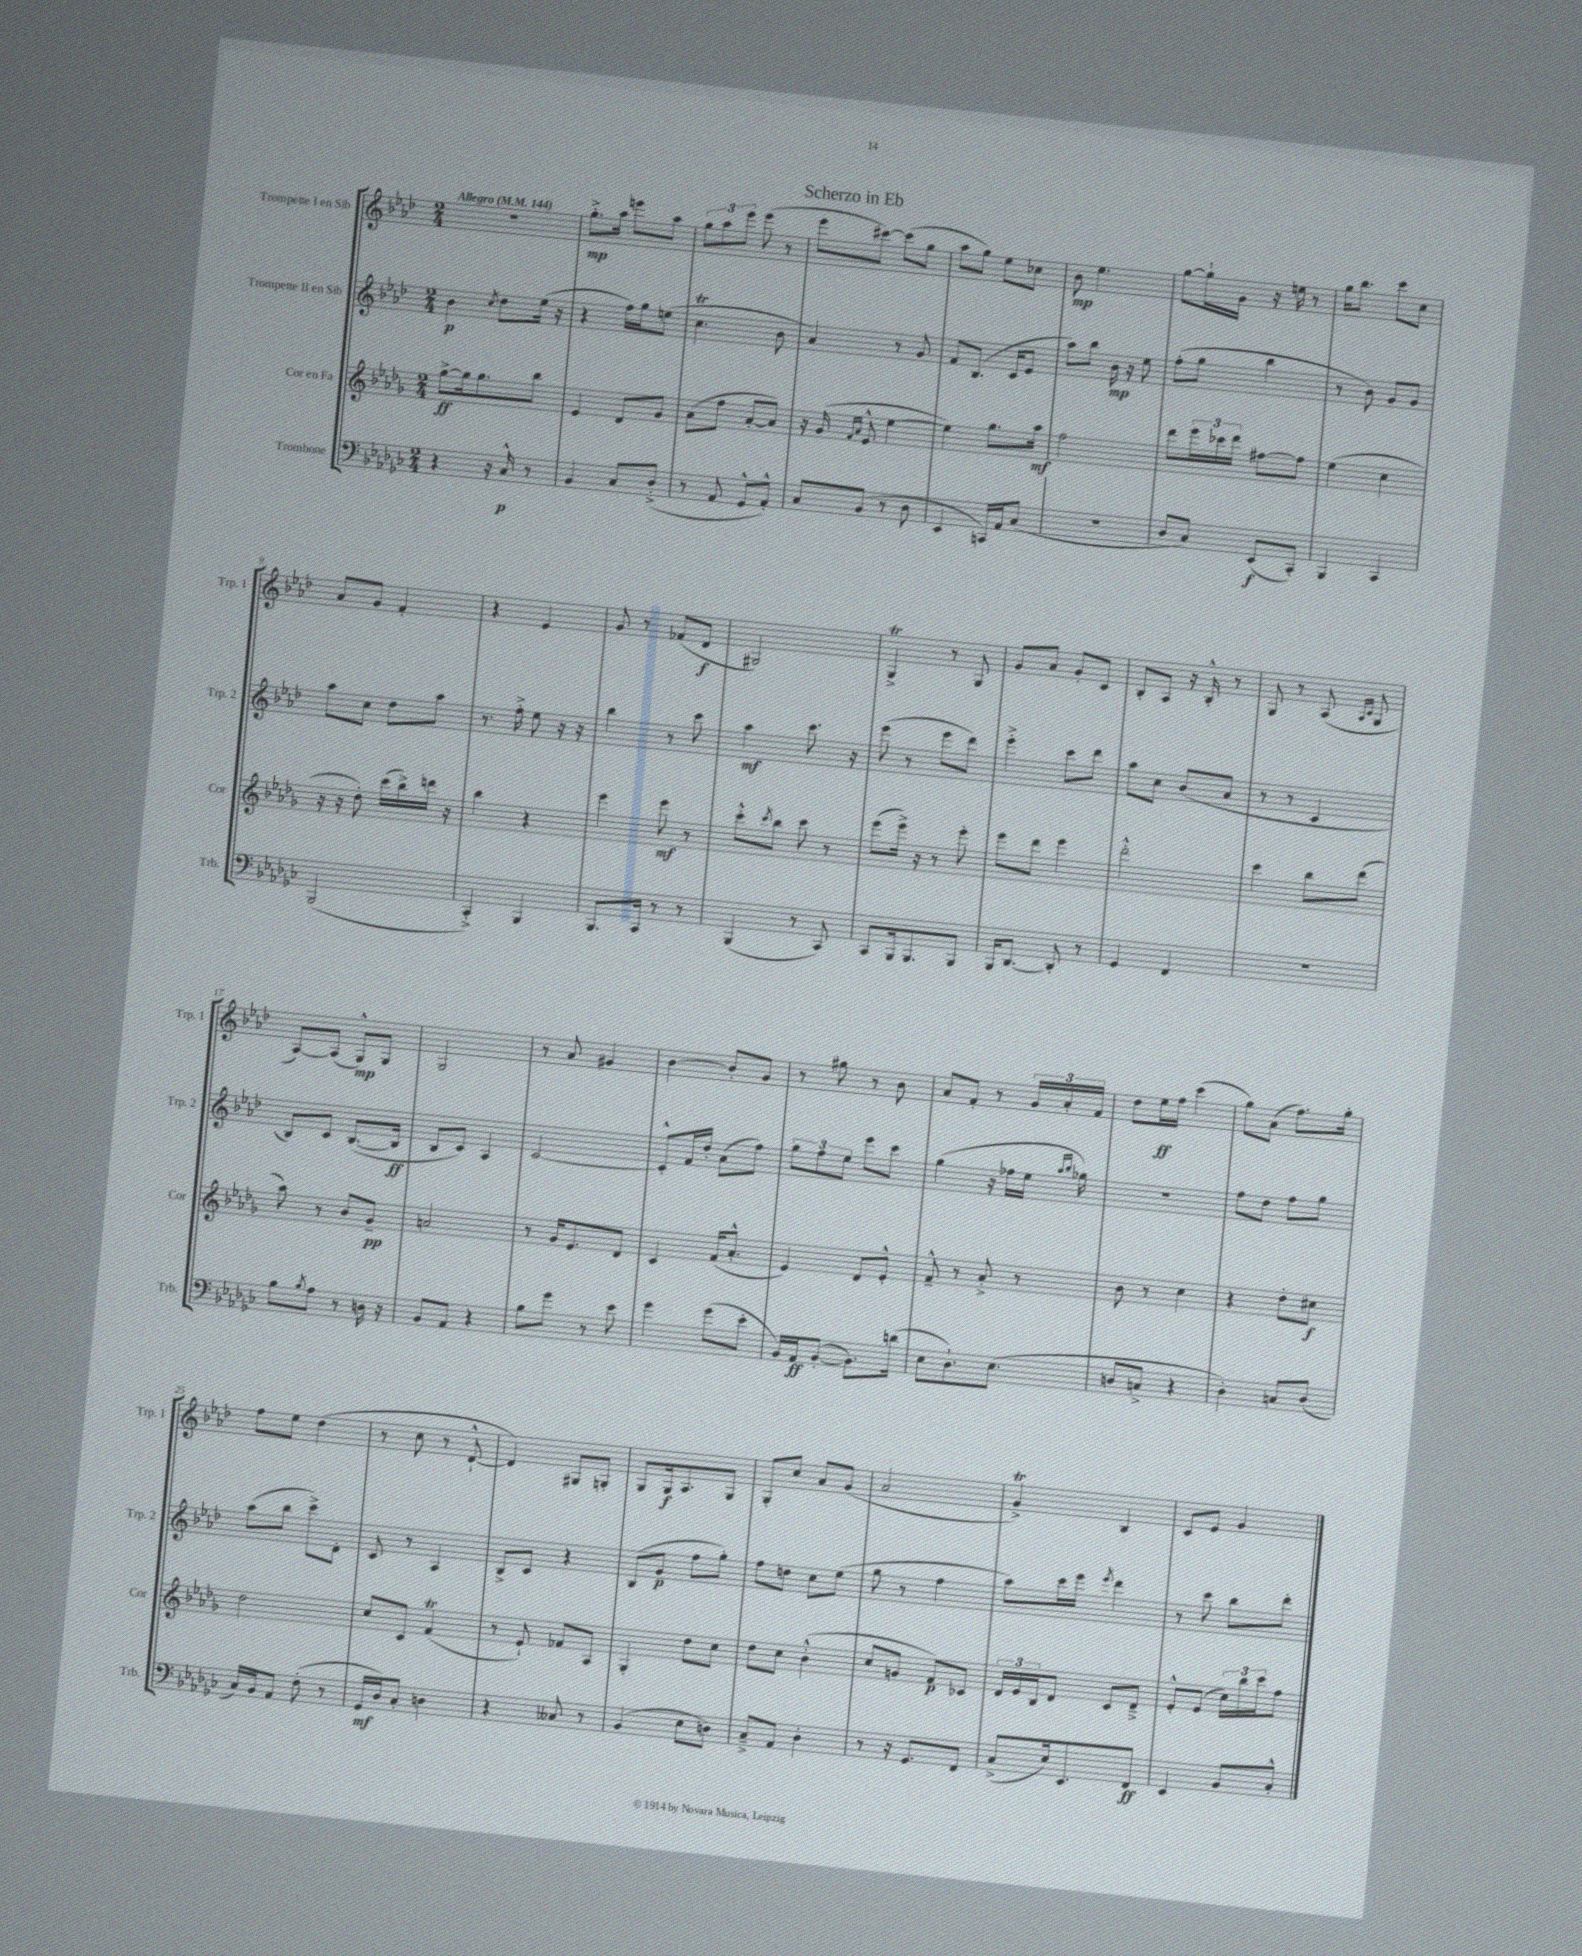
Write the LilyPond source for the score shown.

\header { title = "Scherzo in Eb" }
<<
\new StaffGroup <<
\new Staff = "s0" \with { instrumentName = "Trompette I en Sib" shortInstrumentName = "Trp. 1" } {
    \clef treble \key aes \major \numericTimeSignature \time 2/4 \tempo "Allegro" 4 = 144
    r2 |
    g''8.-.->\mp aes''16 e'''8 aes''8 |
    \tuplet 3/2 { g''8 aes''8 ees'''8 } ees'''8( r8 |
    ees'''8 cis'''8~) cis'''8( g''8 |
    aes''8 g''8) ees''8 ces''8 |
    bes'8\mp ees''4. |
    g''8~ g''16-! g'16 r16 e''16 r8 |
    g''16 bes''8. c'''8 c''8 |
    aes'8 g'8 f'4-. |
    r4 ees'4 |
    g'8 r8 fes'8( des'8\f |
    gis2) |
    g4->\trill r8 g8 |
    g'8 aes'8 g'8-. c'8 |
    bes8-. aes8 r16 bes16-.-^ r8 |
    g8 r8 aes8( \grace { aes16 c'16 } g8 |
    aes8~) aes8( g8-^\mp) g8 |
    g2 |
    r8 aes'8 gis'4 |
    bes'4~ bes'8-. g'8 |
    r8 gis''8 r8 bes'8 |
    aes'8 f'8-. r8 \tuplet 3/2 { g'16 aes'16-. f'16 } |
    des''8 ees''16\ff f''16 c'''4( |
    g''8) aes'8( f''8.) g''16-. |
    f''8 ees''8 des''4( |
    r8 c''8 r8 des'8~-!-^ |
    des'4) gis8 g8-. |
    g8 g16\f aes8. g8 |
    g8-. c''8 aes'8 g'8( |
    aes'2 |
    g'4->\trill) bes4 |
    c'8 ees'8 g'4 \bar "|." |
}
\new Staff = "s1" \with { instrumentName = "Trompette II en Sib" shortInstrumentName = "Trp. 2" } {
    \clef treble \key aes \major \numericTimeSignature \time 2/4
    bes'4\p \acciaccatura { c''8 } des''8 ees''16( r16 |
    r4 f''16) g''16 e''8( |
    c''4.\trill bes'8 |
    aes'4) r8 g'8 |
    f'8 bes8.( c'16 ees'8 |
    aes''8) bes''8 bes'16\mp r16 ees''8 |
    f''8-.( g''8 bes''4 |
    r8 bes'8) g'8 g'8 |
    aes''8 c''8 des''8 aes''8 |
    r8. f''16-.-> ees''8 r16 r16 |
    bes''4 r8 c'''8 |
    aes''4\mf c'''8. r16 |
    ees'''8( r8 ees'''8 des'''8) |
    ees'''4-.-> c'''8 des'''8 |
    aes''8 c''8 bes'8( aes'8 |
    r8 r8 c'4 |
    bes8) c'8 bes8.~( bes16\ff |
    bes8 c'8) aes4 |
    c'2~ |
    c'8-.-^ f'16 des''16-. aes'8( f''8) |
    \tuplet 3/2 { g''8 f''8 ees''8 } ees'''8 c'''8 |
    g''4( r16 fes''16 ees''16 \grace { aes''16 bes''16 } ges''16) |
    r2 |
    f''8 des''8 f''8 g''8 |
    aes''8( bes''8 c'''8->) des'8-. |
    c'8 r8 aes4 |
    bes8-> c'8 r4 |
    bes8( g'8\p f''8 g''8-.) |
    f''8 d''8 c''8 ees''8( |
    g''8 r8 f''4 |
    aes''8) c'''16 ees'''16 \acciaccatura { ees'''8 } des'''4 |
    r8 c'''8 bes''8 des'''8-. \bar "|." |
}
\new Staff = "s2" \with { instrumentName = "Cor en Fa" shortInstrumentName = "Cor" } {
    \clef treble \key des \major \numericTimeSignature \time 2/4
    ges''8~->\ff ges''16 ges''8. bes''8 |
    ees'4 des'8 ges'8 |
    aes'8( f''8 aes'8~-. aes'8) |
    r16 ges'16( \grace { f'16 aes'16 } ees'8-^ ees''4~ |
    ees''4) ges''8. aes''16\mf |
    f''2 |
    des'''8 \tuplet 3/2 { ees'''16 ces'''16 des'''16 } fis''8~ fis''8 |
    ees''4( c''4 |
    r16 r16 des''8-.) c'''16( bes''16->) d'''16 r16 |
    bes''4 r4 |
    ees'''4 ees'''8\mf r8 |
    c'''8-.-^ \acciaccatura { c'''8 } bes''8 c'''8 r8 |
    ees'''8( ees'''16->) r16 r8 ees'''8-. |
    ees'''8 des'''8 ees'''4 |
    des'''2-.-^ |
    c'''4 bes''8 des'''8( |
    aes''8) r8 bes'8 ges'8--\pp |
    a'2 |
    r8 ges'16 ees'8. des'8 |
    c'4 f'16( aes'8.-.-^ |
    ees'4) des'8 ees'8-.-^ |
    f'8---^ r8 aes'8-.-> r8 |
    bes'8 r8 c''4 |
    r4 des''8-. cis''8\f |
    des''2 |
    c''8 c'8 f'4\trill( |
    r8 ees'8-!) fes'8 aes8 |
    ges4-. des''8 c''8 |
    des''8 c''8 bes'4-.-^( |
    c''8 g'8 f'8\p) ces'8 |
    \tuplet 3/2 { des'16 ees'16 bes16 } des'8 c'8 des'8---> |
    ees'8-.-^ ees'8( \tuplet 3/2 { c''16) bes''16 c'''16 } f''8 \bar "|." |
}
\new Staff = "s3" \with { instrumentName = "Trombone" shortInstrumentName = "Trb." } {
    \clef bass \key ges \major \numericTimeSignature \time 2/4
    r4 r16 ces16-^\p r8 |
    bes,4 ces8 des8-.->( |
    r8 aes,8 ges,8-^ aes,8-.-^) |
    ces8 bes,8( r8 des8 |
    ees,4 c,16) aes,16 ces8( |
    R2 |
    des8 ces8) ees,8\f( ces,8-.) |
    bes,,4 ces,4 |
    bes,,2( |
    ces,4-.->) bes,,4 |
    bes,,8. ces,16 r8 r8 |
    bes,,4( r8 ces,8) |
    ces,8 bes,,16 bes,,8. bes,,8 |
    bes,,16 des,8.~ des,8-. r8 |
    ges,4 f,4 |
    r2 |
    bes8 \acciaccatura { bes8 } aes8 r8 d16 r16 |
    bes,8 aes,8 r4 |
    bes8 ges'8 r8 ees'8 |
    ges'4 ges'8( ees'8-. |
    bes,16) aes,16\ff bes,8~-.( bes,8.) d'16( |
    ees8 des8.-!) ees8.( |
    d8 c8-> r4 |
    des4-.) c8 des8( |
    ces16) bes,16 aes,8 f8-.( r8 |
    ges,16\mf des16) ces8-. d4 |
    r4 ceses8 r8 |
    bes,4( ees8 d8) |
    ces8---> aes,8 des4-. |
    r8 r16 ges,8. f,8 |
    ces8->( ees16) ees,8. f,8\ff |
    ees,4 bes,8 ces8-.-^ \bar "|." |
}
>>
>>
